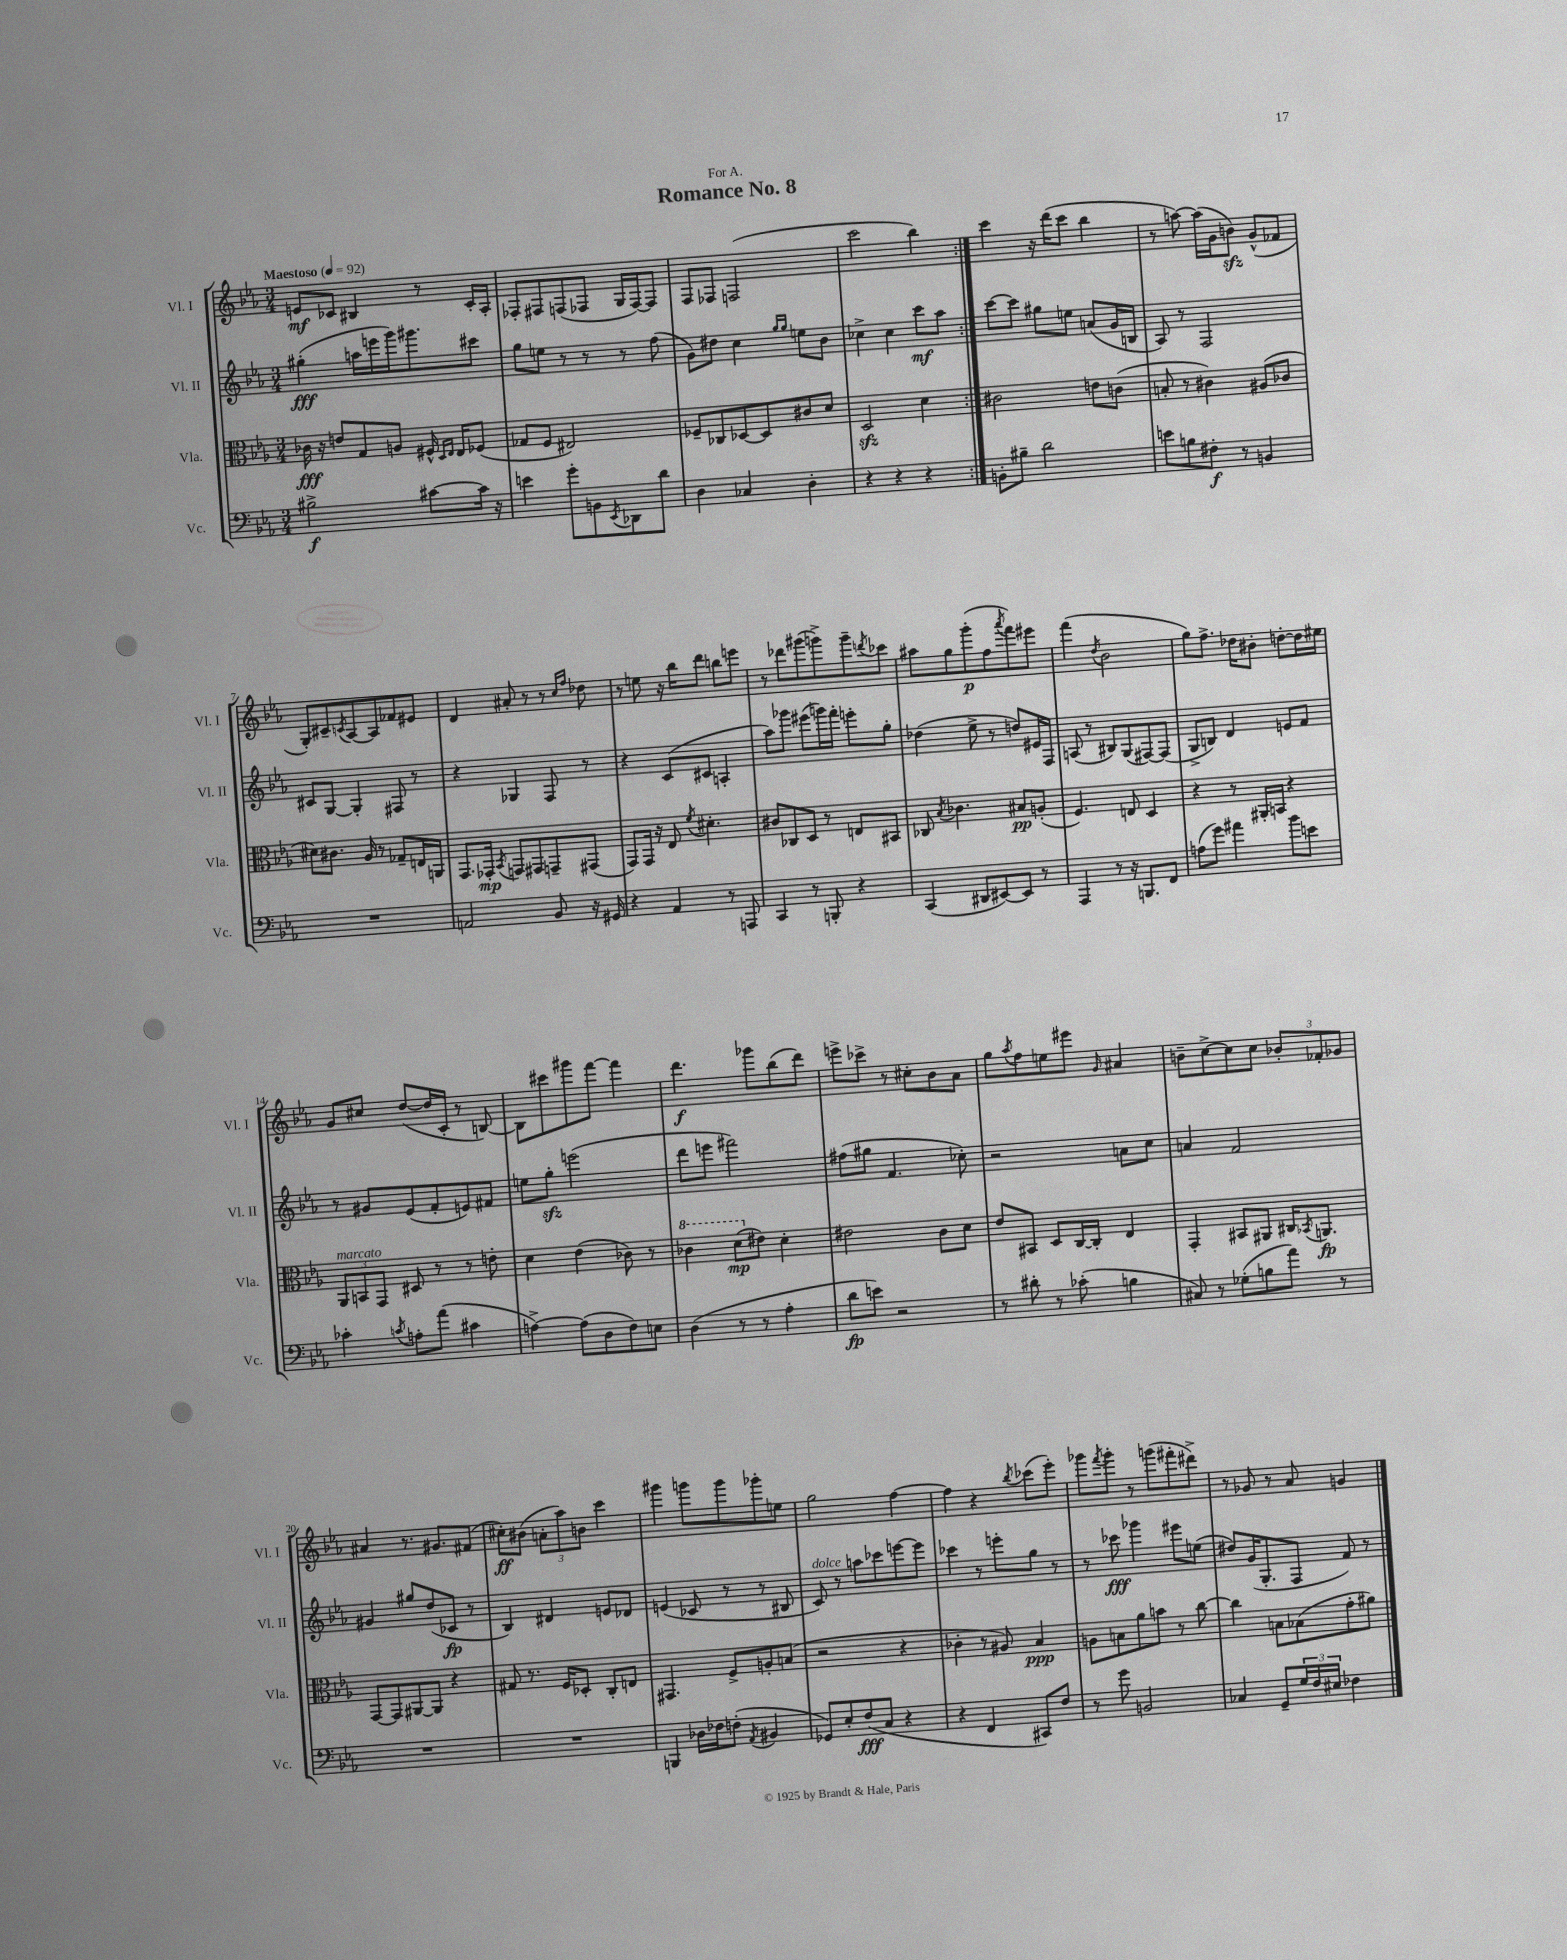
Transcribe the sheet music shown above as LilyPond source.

\header { title = "Romance No. 8" dedication = "For A." }
<<
\new StaffGroup <<
\new Staff = "s0" \with { instrumentName = "Vl. I" shortInstrumentName = "Vl. I" } {
    \clef treble \key ees \major \numericTimeSignature \time 3/4 \tempo "Maestoso" 4 = 92
    \repeat volta 2 { e'8\mf ces'8 bis4 r8 ces'16-. aes16-. |
    fes8-. fis8 f8( fes8 g16 fes16~) fes8 |
    f8 fes8 f2( |
    c'''2 bes''4) | }
    c'''4 r16 d'''16( c'''8 bes''4 |
    r8 a''8~) a''16( g'16 b'8\sfz) g'8-^( fes'8 |
    g8-.) cis'8-- \acciaccatura { c'8 } aes8~ aes8 fes'8 eis'8 |
    d'4 ais'8-. r8 r8 \grace { c''16 f''16 } des''8 |
    r8 e''8 r16 bes''16 d'''8 b''8 e'''8 |
    r8 des'''8 gis'''8( g'''8->) g'''8-- \acciaccatura { d'''8 } ces'''8 |
    ais''8 g''8 g'''8-.\p( f''8 \acciaccatura { aes'''8 } f'''8) eis'''8 |
    f'''4( \acciaccatura { d''8 } bes'2 |
    g''8) f''8.-> des''16 bis'8-. d''8~-. d''16 eis''16 |
    g'8 cis''8 d''8~( d''16 c'16-. r8 b8~) |
    b8 cis'''8 gis'''8 f'''8~ f'''4 |
    d'''4.\f ges'''8 bes''8( d'''8) |
    e'''8-> ces'''8-> r8 cis''8-. bes'8 aes'8 |
    g''8 \acciaccatura { aes''8 } f''8 e''8 eis'''8 \grace { g'16 } ais'4 |
    b'8-- c''8~-> c''8 c''8 \tuplet 3/2 { bes'8-. fes'8-. ges'8 } |
    ais'4 r8. gis'8. fis'8( |
    cis''8-.\ff) bis'8( \tuplet 3/2 { a'8-. aes''8) b'8 } c'''4 |
    gis'''4 g'''8 g'''8 ges'''8-. e''8 |
    g''2 f''4~ |
    f''4 r4 \acciaccatura { bes''8 } ces'''8( ees'''8-.) |
    ges'''8 \acciaccatura { f'''8 } ges'''8-. r8 g'''8( fis'''8-. dis'''8->) |
    r8 ges'8 r8 aes'8 g'4 \bar "|." |
}
\new Staff = "s1" \with { instrumentName = "Vl. II" shortInstrumentName = "Vl. II" } {
    \clef treble \key ees \major \numericTimeSignature \time 3/4
    \repeat volta 2 { gis''4-.\fff( a''16 e'''16 g'''16) gis'''8. cis'''8 |
    g''8 e''8 r8 r8 r8 f''8( |
    g'8) dis''8 c''4 \grace { g''16 g''16 } e''8 bes'8 |
    ces''4-> ces''4 c'''8\mf aes''8 | }
    c'''8~ c'''8 gis''8 e''8 a'8( g'16 b16 |
    aes8) r8 f2 |
    cis'8 g8~ g4-. fis8 r8 |
    r4 ges4 f8 r8 |
    r4 c'8( cis'8 a4-. |
    aes''8) ges'''8 eis'''8( g'''16) f'''16-. e'''8-. g''8-. |
    des''4( ees''8-> r8 d''8) eis'16 f16 |
    a8( r8 bis8) g8( fis8~) fis8( |
    g8-> b8) d'4 e'8 f'8 |
    r8 gis'8 ees'8( f'8-. e'8) fis'8 |
    e''8 g''8-.\sfz e'''2( |
    d'''8 e'''8 fis'''2) |
    fis''8( gis''8 f'4. ces''8-.) |
    r2 a'8 c''8 |
    a'4 f'2 |
    gis'4 gis''8 d''8( ces'8\fp r8 |
    bes4) dis'4 e'8 des'8 |
    e'4( ces'8 r8 r8 bis8 |
    c'8^\markup { \italic "dolce" }) r8 a''8 ces'''8 e'''8~ e'''8 |
    ces'''4 r8 e'''8-. g''8 r8 |
    r8 ces'''8\fff ges'''4 eis'''8 e''8( |
    dis''8) g'16( g8.-. f8 f'8) r8 \bar "|." |
}
\new Staff = "s2" \with { instrumentName = "Vla." shortInstrumentName = "Vla." } {
    \clef alto \key ees \major \numericTimeSignature \time 3/4
    \repeat volta 2 { ces'16\fff r16 e'8 g8 a8 fis16-^ \grace { d16 ees16 } ees16 fes8( |
    ges8 f8 eis2) |
    fes8-- ces8 des8~ des8 cis'8 d'8 |
    d2\sfz d'4 | }
    cis'2 e'8 c'8( |
    b8-. r8 cis'4) ais8( ces'8 |
    dis'8) cis'8. aes16 r8 ges8-- e16 a,16 |
    g,8. ges,16-.\mp \acciaccatura { bes,8 } g,8 gis,8 g,8-- gis,8( |
    g,8) g,16 r16 ees8 \acciaccatura { f'8 } dis'4.-. |
    cis'8 ces8 d8 r8 e8 bis,8 |
    ces8 \acciaccatura { bes8 } ces'4. bis8\pp a8-.( |
    f4.) e8 d4 |
    r4 r8 ais,16-. b,16 r4 |
    \tuplet 3/2 { aes,8^\markup { \italic "marcato" } b,8 g,8 } dis8 r8 r8 e'8-. |
    d'4 ees'4( ces'8) r8 |
    \ottava #1 ces''4 d''8\mp( \ottava #0 eis'8) d'4-. |
    eis'2 c'8 d'8 |
    ees'8 bis,8 d8 c16~ c16-. ees4 |
    g,4-. bis,8 ais,8 cis16 \acciaccatura { bes,8 } a,8.\fp |
    g,8~ g,8 ais,8~ ais,8 r4 |
    gis8 r8. f16 des8-. c8-. e8 |
    gis,4. f8-> a8-. b8( |
    r2 r4 |
    ces'4-. r8 ais8) bes4\ppp |
    a8 b8 aes'8 b'8 r8 c''8~ |
    c''4 b8 bes8( g'8-. ais'8) \bar "|." |
}
\new Staff = "s3" \with { instrumentName = "Vc." shortInstrumentName = "Vc." } {
    \clef bass \key ees \major \numericTimeSignature \time 3/4
    \repeat volta 2 { bis2->\f cis'8~ cis'16 r16 |
    e'4 g'8-. b,8 \acciaccatura { ees,8 } des,8 d'8 |
    d4 ces4 d4-. |
    r4 r4 r4 | }
    b,8-. bis8-- d'2 |
    e'8 b8 fis8-.\f r8 b,4 |
    R2. |
    a,2 bes,8 r16 gis,16 |
    r4 aes,4 r8 a,,8 |
    c,4 r8 b,,8-. r4 |
    c,4( dis,8 eis,8~) eis,8 r8 |
    aes,,4 r8 r16 b,,8. f,8 |
    a8( g'8) ais'4 bes'8 e'8 |
    ces'4-. \acciaccatura { c'8 } a8-. aes'8( cis'4 |
    a4~->) a8( d8 f8) e8 |
    d4( r8 r8 aes4-. |
    d'8\fp e'8) r2 |
    r8 dis'8-. r8 ces'8-.( b4 |
    cis8) r8 ges8-.( b8 aes'8) r8 |
    R2. |
    R2. |
    b,,4 des16 fes16 f8-.( \acciaccatura { aes,8 } bis,4 |
    ges,8) ees8-. f8\fff( c8 r4 |
    r4 f,4 cis,8) f8 |
    r8 g'8 b,2 |
    ces4 g,8-- \tuplet 3/2 { g16 f16 eis16 } fes4 \bar "|." |
}
>>
>>
